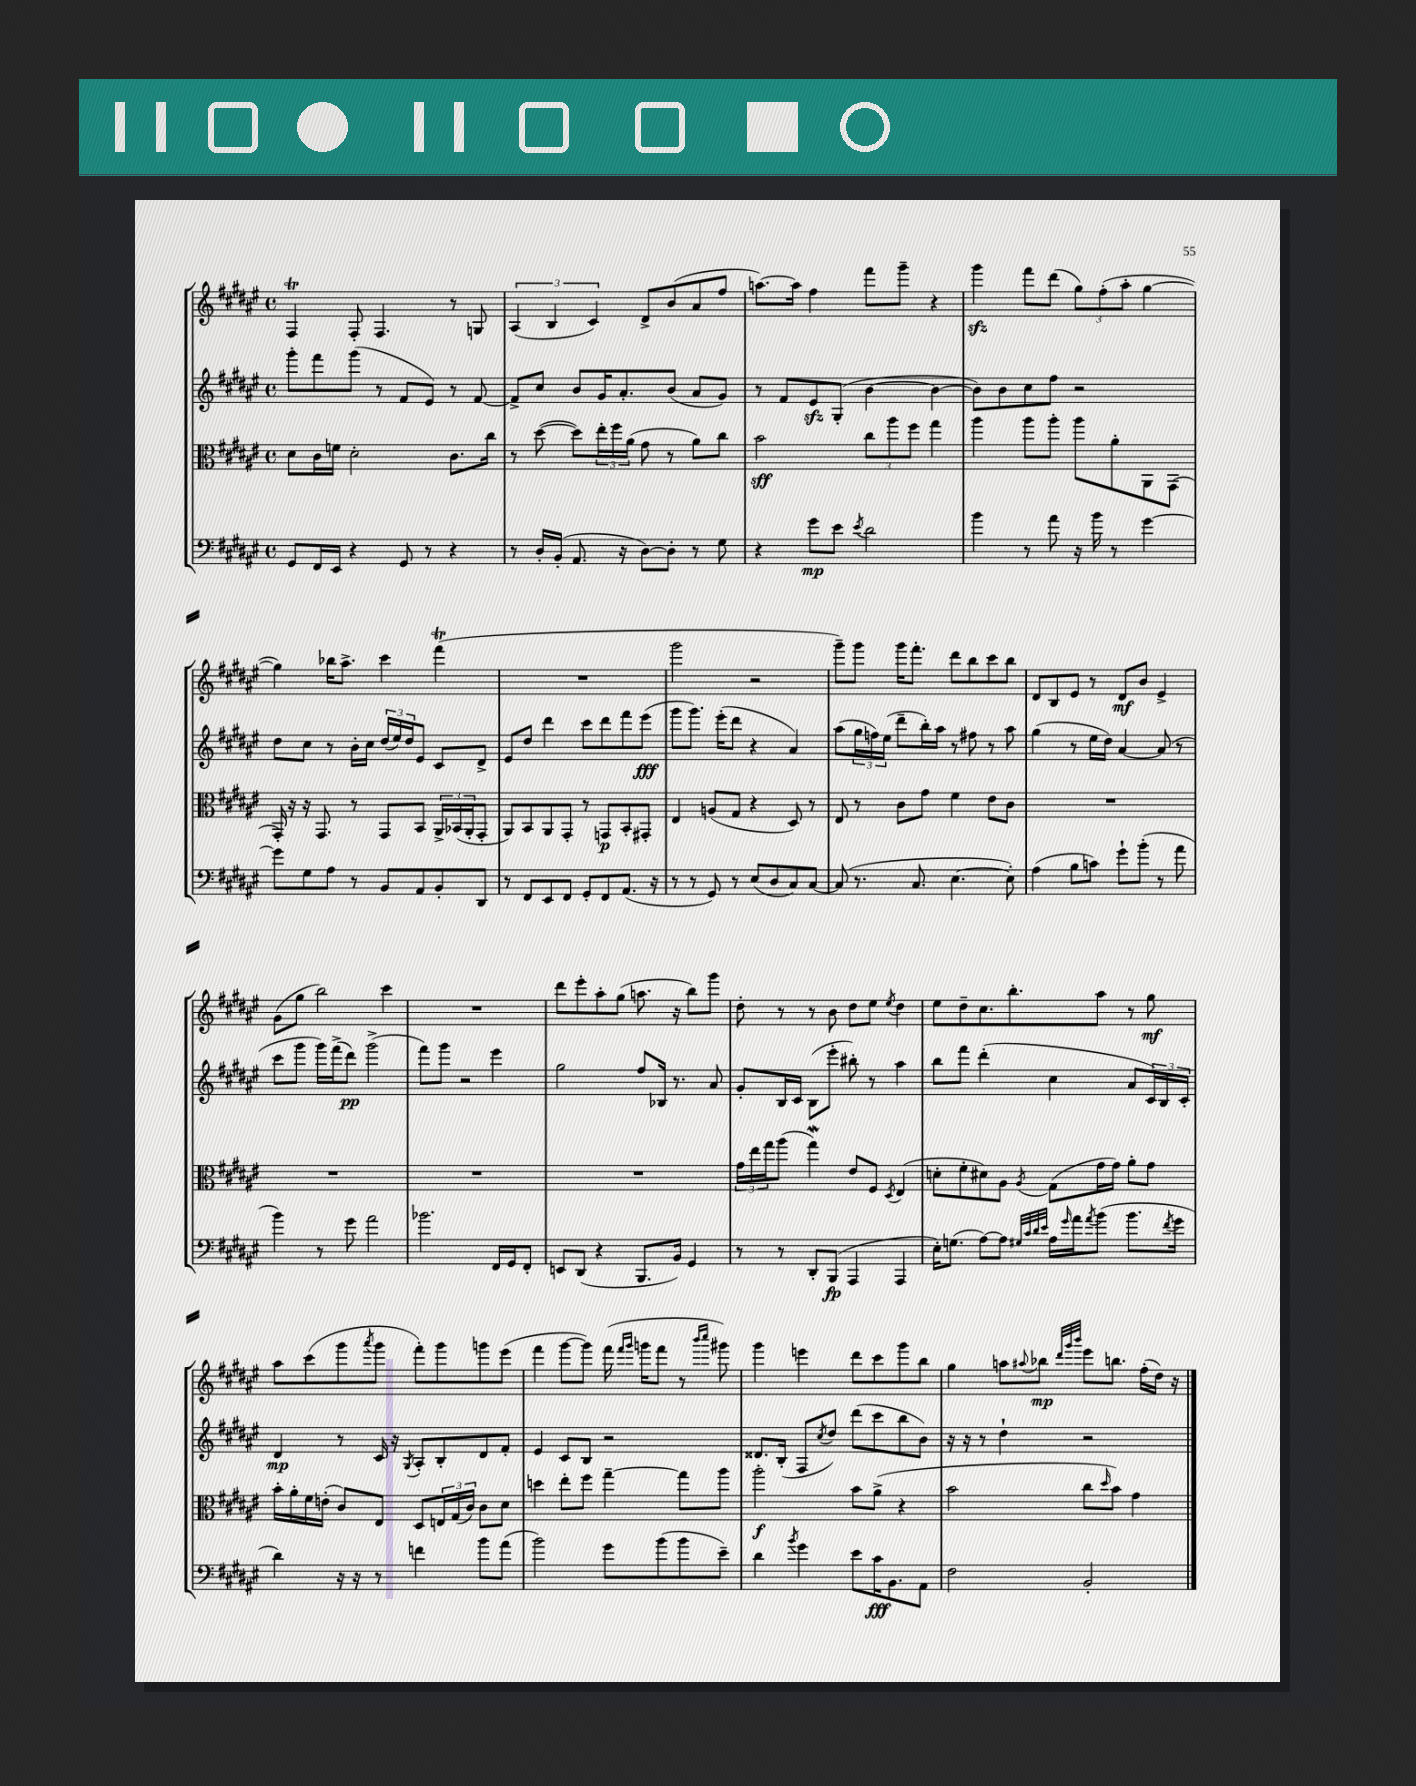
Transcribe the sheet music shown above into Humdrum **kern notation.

**kern	**kern	**kern	**kern
*staff4	*staff3	*staff2	*staff1
*clefF4	*clefC3	*clefG2	*clefG2
*k[f#c#g#d#a#e#]	*k[f#c#g#d#a#e#]	*k[f#c#g#d#a#e#]	*k[f#c#g#d#a#e#]
*M4/4	*M4/4	*M4/4	*M4/4
*met(c)	*met(c)	*met(c)	*met(c)
8GG#/L	8d#\L	8ggg#'\L	4F#/
16FF#/L	16c#\L	8fff#\	.
16EE#/JJ	16f\JJ	.	.
4r	2d#'\	(8ggg#\J	8F#'/
.	.	8r	4.F#/
8GG#/	.	8f#/L	.
8r	.	8e#/J)	.
4r	8.c#\L	8r	8r
.	.	[8f#/	8G/
.	16cc#\Jk	.	.
=	=	=	=
8r	8r	8f#^/]L	(6A#/
16D#'/LL	([8dd#\	8cc#/J	.
.	.	.	6B/
(16BB'/JJ	.	.	.
8.AA#/	8dd#\]L)	8b/L	.
.	.	.	6c#/)
.	24ee#'\L	16g#/K	.
.	24ff#\	.	.
16r	.	8.a#'/	.
.	(24a#\JJ	.	.
[8D#\L)	8g#\	.	8d#^/L
8D#'\]J	8r	(8b/J	(8b/
8r	8a#\L)	8a#/L	8a#/
8G#\	8cc#\J	8g#/J)	8ff#/J
=	=	=	=
4r	2b\	8r	[8.aa\L)
.	.	8f#/L	.
.	.	.	16aa\]Jk
8g#\L	.	8e#/	4ff#\
8e#\J	.	(8G#'/J	.
8qe#/	.	.	.
2d#\	12cc#\L	[4b\	8fff#\L
.	12aa#\	.	.
.	.	.	8ggg#~\J
.	12ff#\J	.	.
.	4gg#\	4b\_	4r
=	=	=	=
4b\	4aa#\	8b\]L)	4ggg#\
.	.	8b\	.
8r	8aa#\L	8cc#\	8fff#\L
8a#\	8aa#'\J	8ff#\J	(8ddd#\J
16r	8aa#\L	2r	12gg#\L)
16b\	.	.	.
.	.	.	(12ff#'\
8r	8a#'\	.	.
.	.	.	12aa#'\J
[4g#\	8AA#\	.	[4gg#\
.	(8GG#\J	.	.
=	=	=	=
8g#\]L	16GG#'/)	8dd#\L	4gg#\])
.	16r	.	.
8G#\	16r	8cc#\J	.
.	8.GG#/	.	.
8A#\J	.	8r	16bb-\LK
.	.	.	8.aa#^\J
8r	8r	16b'\LL	.
.	.	16cc#\JJ	.
8BB/L	8GG#/L	(24dd#/LL	4ccc#\
.	.	24ee#/)	.
.	.	24dd#/J	.
8AA#/	8BB/J	8e#/J	.
8BB'/	24AA#^/LL	8c#/L	(4fff#\
.	(24BB-/	.	.
.	24AA#'/J	.	.
8DD#/J	8GG#'/J	8d#^/J	.
=	=	=	=
8r	8AA#/L)	8e#/L	1r
8FF#/L	8BB/	8dd#/J	.
8EE#/	8AA#/	4ddd#\	.
8FF#/J	8GG#'/J	.	.
8GG#'/L	8r	8ccc#\L	.
8FF#/	8GG/L	8ddd#\	.
(8.AA#/J	8BB'/	8fff#\	.
.	8GG#'/J	(8eee#\J	.
16r	.	.	.
=	=	=	=
8r	4E#/	8ggg#\L	2ggg#\
8r	.	8.ggg#\J)	.
8GG#/)	(8A/L	.	.
.	.	(16eee#'\LK	.
8r	8G#/J	8ddd#\J	.
(8E#/L	4r	4r	2r
8D#/	.	.	.
8C#/)	8D#/)	4a#/)	.
[8C#/J	8r	.	.
=	=	=	=
(8C#/]	8E#/	(8aa#\L	8ggg#~\L)
8.r	8r	24gg#\L	8ggg#\J
.	.	24ff\)	.
.	.	(24ee#\JJ	.
.	8c#\L	8ddd#~\L	16ggg#\LK
8.C#/	.	.	8.fff#'\J
.	8g#\J	16bb'\L)	.
.	.	16aa#\JJ	.
[4.E#\	4f#\	8r	8ddd#\L
.	.	8ff#\	8bb\
.	8e#\L	8r	8ccc#\
8E#'\])	8c#\J	8aa#\	8bb\J
=	=	=	=
(4A#\	1r	(4gg#\	8d#/L
.	.	.	8B/
8B\L	.	8r	8e#/J
8c\J)	.	16ee#\LL	8r
.	.	16dd#\JJ)	.
8g#`\L	.	[4a#/	8d#/L
(8b'\J	.	.	8b/J
8r	.	(8a#/]	4e#^/
8a#\	.	8r	.
=	=	=	=
4b\)	1r	8ccc#\L	(8g#\L
.	.	8ggg#\J	8gg#\J
8r	.	16ggg#\LL)	2bb\)
.	.	(16fff#^\J	.
8g#\	.	8ddd#\J)	.
2a#\	.	(2ggg#^\	.
.	.	.	4ccc#\
=	=	=	=
2.b-\	1r	8fff#\L)	1r
.	.	8ggg#\J	.
.	.	2r	.
16FF#/LL	.	4eee#\	.
16GG#/J	.	.	.
8FF#'/J	.	.	.
=	=	=	=
8EE/L	1r	2gg#\	8ddd#\L
(8DD#/J	.	.	8eee#'\
4r	.	.	8aa#'\
.	.	.	(8gg#\J
8.BBB/L	.	8ff#/L	8.aa\
.	.	16B-/Jk	.
16BB/Jk)	.	8.r	16r
4GG#/	.	.	8bb\L)
.	.	8a#/	8ggg#\J
=	=	=	=
8r	24g#\LL	8g#'/L	8dd#'\
.	24ee#\	.	.
.	24gg#\J	.	.
8r	(8aa#\J	16B/L	8r
.	.	16c#/JJ	.
8DD#'/L	4gg#\)	(8B\L	8r
(8BBB/J	.	8eee#'\J	8b\
4AAA#/	8e#/L	8bb#'\)	8dd#\L
.	8F#/J	8r	8ee#\J
.	8qD#/	.	8qee#/
4AAA#/	(4E#/	4aa#\	4dd#\
=	=	=	=
16E#'\LK)	8d'\L	8bb\L	8ee#\L
(8.G\J	.	.	.
.	8f#'\	8fff#\J	8dd#~\
[8A#\L)	8d#\)	(4ddd#'\	8.cc#\
8A#\]J	8A#\J	.	.
.	.	.	8.bb'\
32qqG#/LLL	.	.	.
32qqc#/	.	.	.
32qqd#/	.	.	.
32qqe#/JJJ	8qA#/	.	.
16A#\LL	(8G#\L	4cc#\	.
16qqg#/	.	.	.
16a#\J	.	.	.
8qa#/	.	.	.
(8b\J	16g#\L	.	8aa#\J
.	16g#\JJ)	.	.
8.b\L	8a#'\L	8a#/L	8r
.	8g#\J	24c#/L)	8gg#\
.	.	24B/	.
8qf#/	.	.	.
16g#\Jk	.	.	.
.	.	24c#'/JJ	.
=	=	=	=
4d#\)	16b'\LL	4d#/	8aa#\L
.	16a#'\	.	.
.	16f#\	.	(8ccc#\
.	(16e'\JJ	.	.
16r	8c#/L)	8r	8ggg#\
16r	.	.	.
.	.	.	8qaaa#/
8r	8E#/J	16c#/	8ggg#\J
.	.	16r	.
.	.	8qG#/	.
4f\	8D#/L	8A#'/L	8fff#'\L)
.	24E/L	8B'/	8ggg#\
.	(24G#/	.	.
.	24c#/JJ)	.	.
8b\L	8c#\L	8d#/	8ggg\
(8a#\J	8d#\J	8f#'/J	(8eee#\J
=	=	=	=
2b\)	4dd\	4e#/	4fff#\
.	8ee#'\L	8c#/L	[8ggg#\L
.	8ff#\J	8B/J	8ggg#\]J)
8g#\L	[4gg#~\	2r	(16fff#\
.	.	.	16qqfff#/LL
.	.	.	16qqggg#/JJ
.	.	.	16ggg\LK
(8b\	.	.	8fff#\J
8b\	8gg#\]L	.	8r
.	.	.	16qqbbb/LL
.	.	.	16qqcccc#/JJ
8e#~\J)	8aa#\J	.	8ggg#\)
=	=	=	=
4d#\	2aa#'\	8.d##/L	4ggg#\
.	.	(16B'/Jk	.
8qb/	.	.	.
4g#\	.	8F#/L	4eee\
.	.	8qcc#/	.
.	.	8dd#/J)	.
8e#\L	8b\L	(8ddd#\L	8ddd#\L
16c#\K	(8a#^\J	8ccc#\	8ccc#\
8.BB\	.	.	.
.	4r	8bb\	8ggg#\
8AA#\J	.	8b\J)	8bb\J
=	=	=	=
2F#\	2b\	16r	4gg#\
.	.	16r	.
.	.	8r	.
.	.	4dd#`\	8aa\L
.	.	.	8qqaa#/
.	.	.	8bb-\J
.	.	.	32qqddd#/LLL
.	.	.	32qqggg#/
.	.	.	32qqbbb/JJJ
2BB'/	8cc#\L	2r	8eee#\L
.	16qqdd#/	.	.
.	8b\J)	.	8.bb\J
.	4g#\	.	.
.	.	.	(16ff#'\LL
.	.	.	16dd#\JJ)
.	.	.	16r
==	==	==	==
*-	*-	*-	*-
